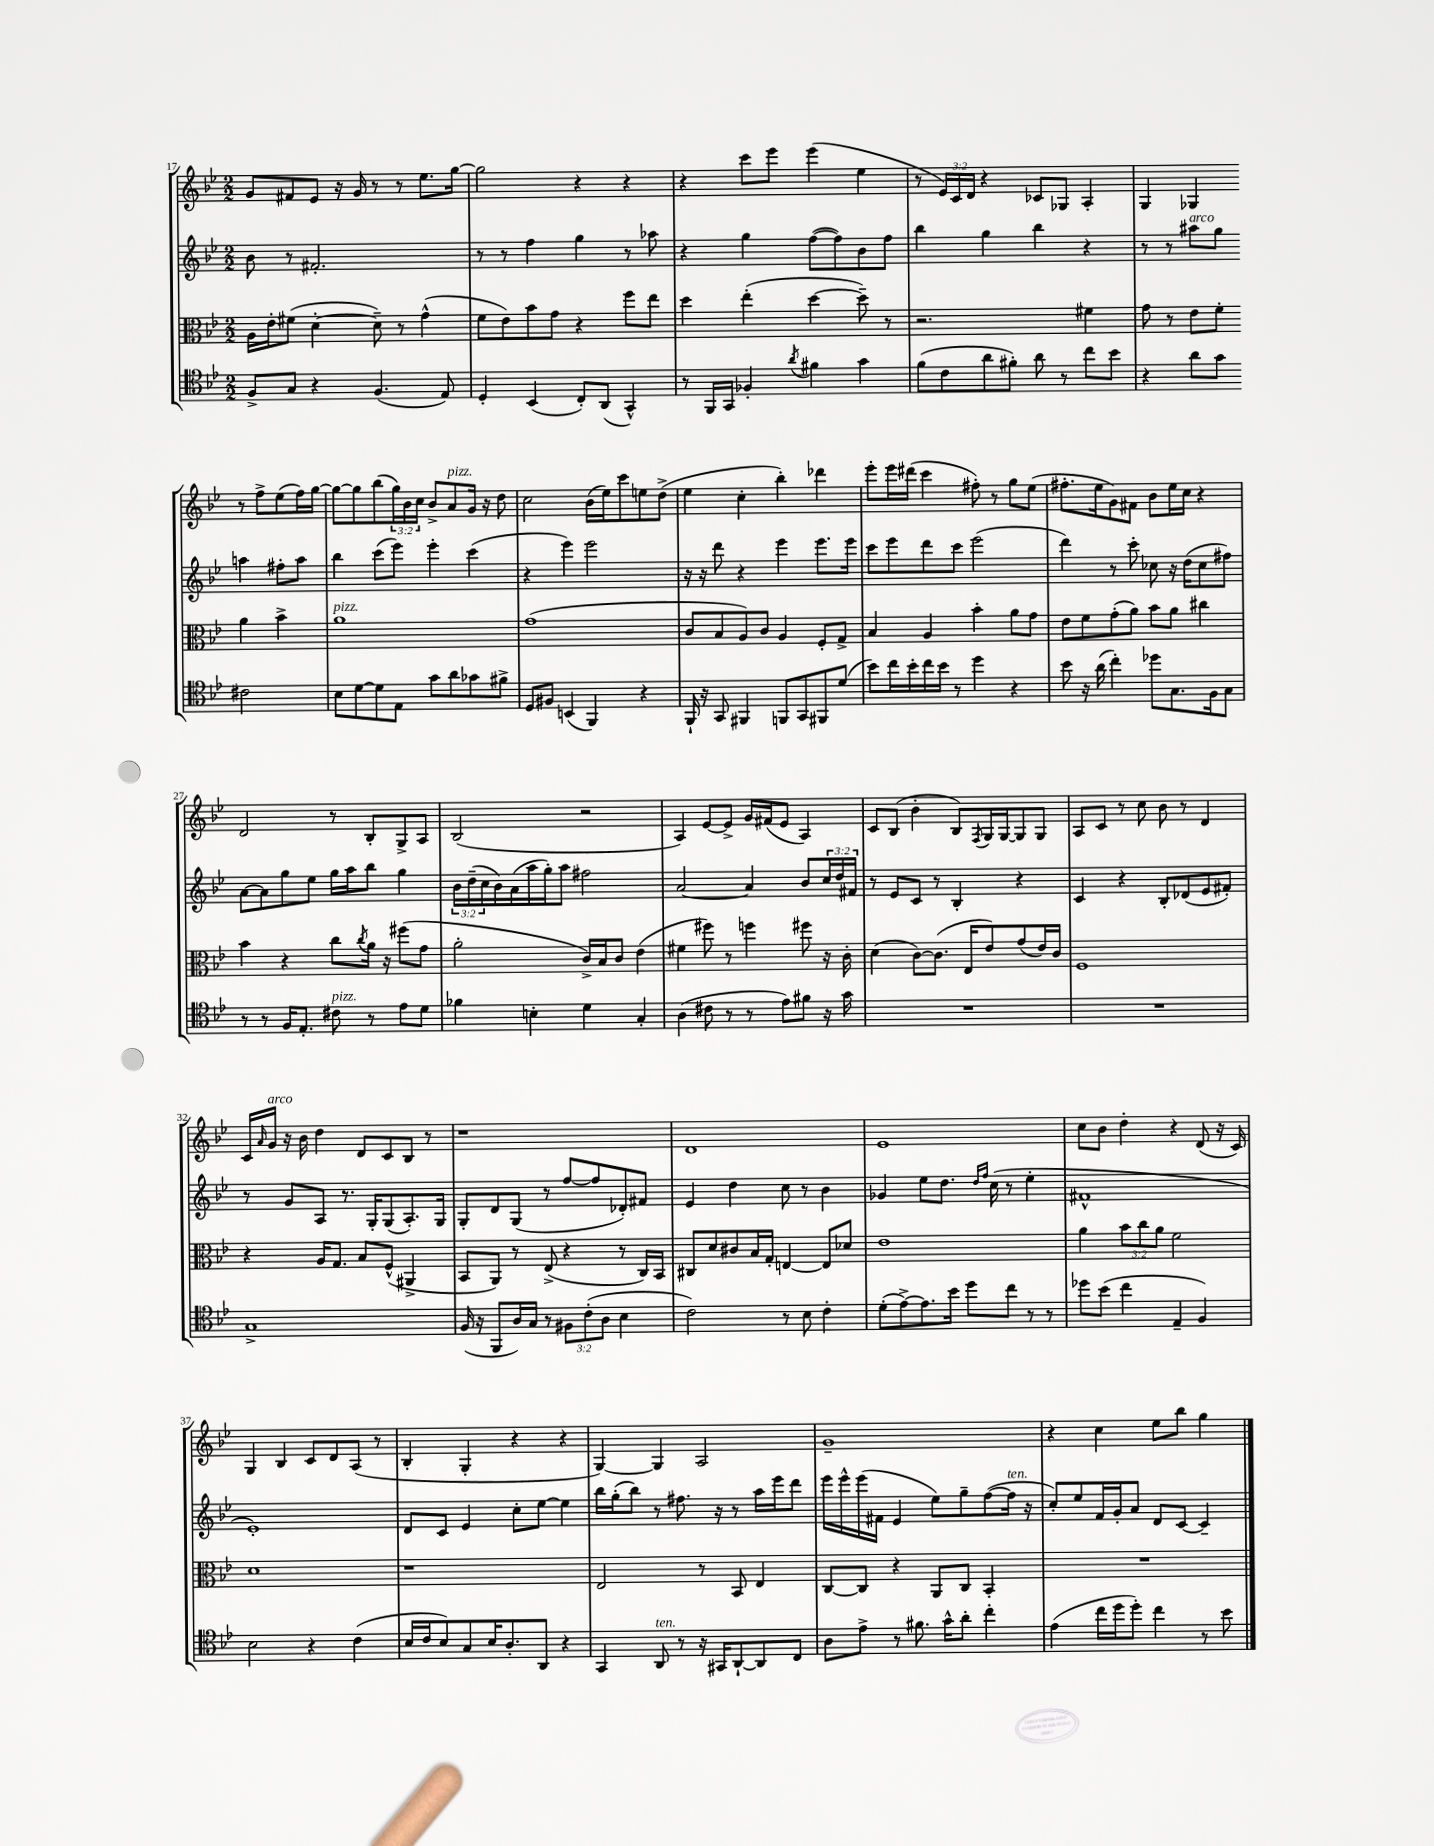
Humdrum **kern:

**kern	**kern	**kern	**kern
*part4	*part3	*part2	*part1
*staff4	*staff3	*staff2	*staff1
*clefC4	*clefC3	*clefG2	*clefG2
*k[b-e-]	*k[b-e-]	*k[b-e-]	*k[b-e-]
*M2/2	*M2/2	*M2/2	*M2/2
=17	=17	=17	=17
8F^/L	16A\LL	8b-\	8g/L
.	16e-'\J	.	.
8G/J	(8f#X\J	8r	8f#X/
4r	[4d'\	2.f#X'/	8e-/J
.	.	.	16r
.	.	.	16g/
(4.F/	8d~\])	.	8r
.	8r	.	8r
.	(4g^^\	.	8.ee-\L
8E-/)	.	.	.
.	.	.	[16gg\Jk
=18	=18	=18	=18
4D'/	8f\L	8r	2gg\]
.	8e-\)	8r	.
(4BB-/	8b-\	4ff\	.
.	8g\J	.	.
8C'/L)	4r	4gg\	4r
(8AA/J	.	.	.
4GG^^/)	8ff\L	8r	4r
.	8ee-\J	8aa-X\	.
=19	=19	=19	=19
8r	4dd\	4r	4r
16FF/LL	.	.	.
16GG/JJ	.	.	.
4F-X'/	(4ee-'\	4gg\	8ccc\L
.	.	.	8eee-\J
8qa/	.	.	.
4f#X\	[4dd\	([8ff\L	(4eee-\
.	.	8ff\])	.
4g\	8dd~\])	8b-\	4ee-\
.	8r	8ff\J	.
=20	=20	=20	=20
(8f\L	2.r	4bb-\	8r
8c\	.	.	24e-/LL)
.	.	.	24c/
.	.	.	24d/JJ
8a\	.	4gg\	4r
8f#X'\J)	.	.	.
8a\	.	4bb-\	8c-X/L
8r	.	.	8G-X/J
8cc\L	4f#X\	4r	4A'/
8b-\J	.	.	.
=21	=21	=21	=21
4r	8g\	8r	4G/
.	8r	8r	.
!	!	!LO:TX:a:i:t=arco	!
8a\L	8e-\L	8aa#X\L	4G-X/
8g\J	8f'\J	8gg\J	.
2c#X\	4a\	4aan\	8r
.	.	.	8ff^\L
.	4b-^\	8ff#X'\L	(8ee-\
.	.	8aa\J	16ff\L)
.	.	.	[16gg\JJ
!!LO:LB:g=z
=22	=22	=22	=22
!	!LO:TX:a:i:t=pizz.	!	!
8B-\L	1a	4bb-\	8gg\L_
[8d\	.	.	8gg\]
8d\]	.	(8ccc\L	(8bb-\
8E-\J	.	8eee-\J)	24gg\L)
.	.	.	24b-\
.	.	.	24cc\JJ
8g\L	.	4eee-'\	8b-^/L
!	!	!	!LO:TX:a:i:t=pizz.
8a\	.	.	8a/
8g-X\	.	(4ccc\	16g/Jk
.	.	.	16r
8f#X^\J	.	.	8dd\
=23	=23	=23	=23
8D/L	(1g	4r	2cc\
8F#X/J	.	.	.
(4BBn/	.	4eee-\)	.
4FF/)	.	2eee-\	(16b-\LL
.	.	.	16ee-\J)
.	.	.	8ccc\
4r	.	.	8een\
.	.	.	(8dd^\J
=24	=24	=24	=24
16FF`/	8c/L	16r	4ee-\
16r	.	16r	.
8GG/	8B-/	8ddd\	.
4FF#X/	8A/)	4r	4cc'\
.	8c/J	.	.
8FFn/L	4A/	4eee-\	4bb-'\)
8GG/	.	.	.
8FF#X/	8F'/L	8.eee-\L	4ddd-X\
(8d/J	8G^/J	.	.
.	.	16eee-\Jk	.
=25	=25	=25	=25
8b-\L)	4B-/	8ccc\L	8eee-'\L
16cc\L	.	8eee-\	16eee-\L
16b-'\	.	.	(16ddd#X\JJ
16cc\	4A/	8ddd\	4ccc\
16b-\JJ	.	.	.
8r	.	8ccc\J	.
4dd\	4b-'\	(2eee-\	8ff#X'\)
.	.	.	8r
4r	8a\L	.	8gg\L
.	8g\J	.	(8ee-\J
=26	=26	=26	=26
8b-\	8e-\L	4ddd\)	8.ff#X'\L
16r	8f\	.	.
(16a\	.	.	16ee-\k
4cc'\)	(8g'\	8r	8g\)
.	8a\J)	8ccc'\	8f#X\J
8dd-X\L	8b-\L	8cc-X\	8b-\L
8.G\	8a\J	16r	16ee-\L
.	.	(16dd\KL	16cc\JJ
.	4cc#X\	8cc-\	4r
16F\k	.	.	.
8G\J	.	8ff#X\J)	.
!!LO:LB:g=z
=27	=27	=27	=27
8r	4b-\	[8a\L	2d/
8r	.	8a\]	.
16F/KL	4r	8gg\	.
8.E-'/J	.	.	.
.	.	8ee-\J	.
!LO:TX:a:i:t=pizz.	!	!	!
8c#X\	8cc\L	16gg\LL	8r
.	.	16aa\J	.
.	8qcc/	.	.
8r	16a\Jk	8bb-\J	8B-'/L
.	16r	.	.
8e-\L	(8ff#X\L	4gg\	8G^/
8d\J	8g\J	.	8A/J
=28	=28	=28	=28
4f-X\	2a'\	24b-\LL	(2B-/
.	.	(24dd~\	.
.	.	24cc\	.
.	.	16b-\)	.
.	.	(16a\	.
4Bn'\	.	16aa\	.
.	.	16gg'\J)	.
.	.	8aa\J	.
4d\	16c^/LL)	2ff#X\	2r
.	16B-/J	.	.
.	8c/J	.	.
4G'/	(4e-\	.	.
=29	=29	=29	=29
(4A\	4f#X\	[2a/	4A/)
8c#X\	8ff#X\)	.	[8e-/L
8r	8r	.	8e-^/J]
8r	4ffn\	4a/]	16g/LL
.	.	.	(16f#X/J
8e-\L)	.	.	8e-/J
8f#X\J	8ff#X\	8b-/L	4A/)
16r	16r	24cc/L	.
.	.	24dd/	.
16g\	16c'\	.	.
.	.	24f#X/JJ	.
=30	=30	=30	=30
1r	(4d\	8r	8c/L
.	.	8e-/L	(8B-/J
.	[8c\L)	8c/J	4b-'\
.	(8.c\J]	8r	.
.	.	4B-'/	8B-/L)
.	16E-/KL	.	.
.	.	.	8qF/
.	8e-/)	.	16G/L
.	.	.	[16G/J
.	(8g/	4r	8G/]
.	16e-/L)	.	8G/J
.	16c/JJ	.	.
=31	=31	=31	=31
1r	1F	4c/	8A/L
.	.	.	8c/J
.	.	4r	8r
.	.	.	8cc\
.	.	8B-'/L	8b-\
.	.	(8d-X/	8r
.	.	8e-/	4d/
.	.	8f#X'/J)	.
!!LO:LB:g=z
=32	=32	=32	=32
1G^	4r	8r	16c/LL
.	.	.	16qqa/
!	!	!	!LO:TX:a:i:t=arco
.	.	.	16g/JJ
.	.	8g/L	16r
.	.	.	16b-\
.	16A/KL	8A/J	4dd\
.	8.G/J	.	.
.	.	8.r	.
.	8B-/L	.	8d/L
.	.	16G'/KL	.
.	(8F^^/J	(8G/	8c/
.	4AA#X^/	8.A'/)	8B-/J
.	.	.	8r
.	.	16G/Jk	.
=33	=33	=33	=33
(16F/	8BB-/L	8G'/L	1r
16r	.	.	.
8FF/L	8AA/J)	8d/	.
16A/L)	8r	(8G/J	.
16G/JJ	.	.	.
8r	(8E-^/	8r	.
12F#X\L	4r	[8ff/L	.
(12c'\	.	.	.
.	.	8ff/]	.
12A\J	.	.	.
4B-\	8r	8d-X'/)	.
.	16C/LL)	8f#X/J	.
.	16BB-/JJ	.	.
=34	=34	=34	=34
2c\)	8C#X/L	4e-/	1d
.	8d/	.	.
.	8c#X/	4dd\	.
.	16B-/L	.	.
.	16G'/JJ	.	.
8r	[4En/	8cc\	.
8B-\	.	8r	.
4c'\	8E/L]	4b-\	.
.	8d-X/J	.	.
=35	=35	=35	=35
(8d'\L	1e-	4g-X/	1e-
[8e-^\)	.	.	.
8.e-\]	.	8ee-\L	.
.	.	8.dd\J	.
16b-\Jk	.	.	.
8dd\L	.	.	.
.	.	16qqdd/LL	.
.	.	16qqff/JJ	.
.	.	(16cc\	.
8cc\J	.	8r	.
8r	.	4ee-'\	.
8r	.	.	.
=36	=36	=36	=36
8dd-X\L	4a\	1f#X^^	8cc\L
(8b-\J	.	.	8b-\J
4cc\	12b-\L	.	4dd'\
.	12cc\	.	.
.	12a\J	.	.
4E-~/	2f\	.	4r
4F/)	.	.	(8d/
.	.	.	16r
.	.	.	16c/)
!!LO:LB:g=z
=37	=37	=37	=37
2B-\	1d	1e-')	4G/
.	.	.	4B-/
4r	.	.	8c/L
.	.	.	8d/
(4c\	.	.	(8A/J
.	.	.	8r
=38	=38	=38	=38
16B-/LL	1r	8d/L	4B-'/
16c/J	.	.	.
8B-/)	.	8c/J	.
8G/	.	4e-/	4G'/
16B-/K	.	.	.
8.A'/	.	.	.
.	.	8cc'\L	4r
8AA/J	.	[8ee-\J	.
4r	.	4ee-\]	4r
=39	=39	=39	=39
4GG/	2E-/	16bb-\LL	[4G/)
.	.	(16gg'\J	.
.	.	8bb-\J)	.
!LO:TX:a:i:t=ten.	!	!	!
8AA/	.	8r	4G/]
8r	.	8.ff#X\	.
16r	8r	.	2A/
16GG#X/KL	.	16r	.
[8AA`/	8BB-/	8r	.
8AA/]	4E-/	16aa\LL	.
.	.	16eee-\J	.
8C/J	.	8ddd\J	.
=40	=40	=40	=40
8A\L	[8C/L	16eee-\LL	1g~
.	.	16eee-^^\	.
8e-^\J	8C/J]	(16eee-\	.
.	.	16f#X\JJ	.
8r	4r	4e-/	.
8.f#X\	.	.	.
.	8AA/L	8ee-\L)	.
16g^^\KL	.	.	.
8a'\J	8C/J	8gg~\	.
4cc'\	4BB-'/	([8ff\	.
!	!	!LO:TX:a:i:t=ten.	!
.	.	16ff\Jk]	.
.	.	16r	.
=41	=41	=41	=41
(4e-\	1r	8cc'/L)	4r
.	.	8ee-/	.
16cc\LL	.	16f/L	4cc\
16dd\J	.	16g'/J	.
8dd'\J)	.	8a/J	.
4cc\	.	8d/L	8ee-\L
.	.	[8c/J	8bb-\J
8r	.	4c~/]	4gg\
8b-\	.	.	.
==	==	==	==
*-	*-	*-	*-
